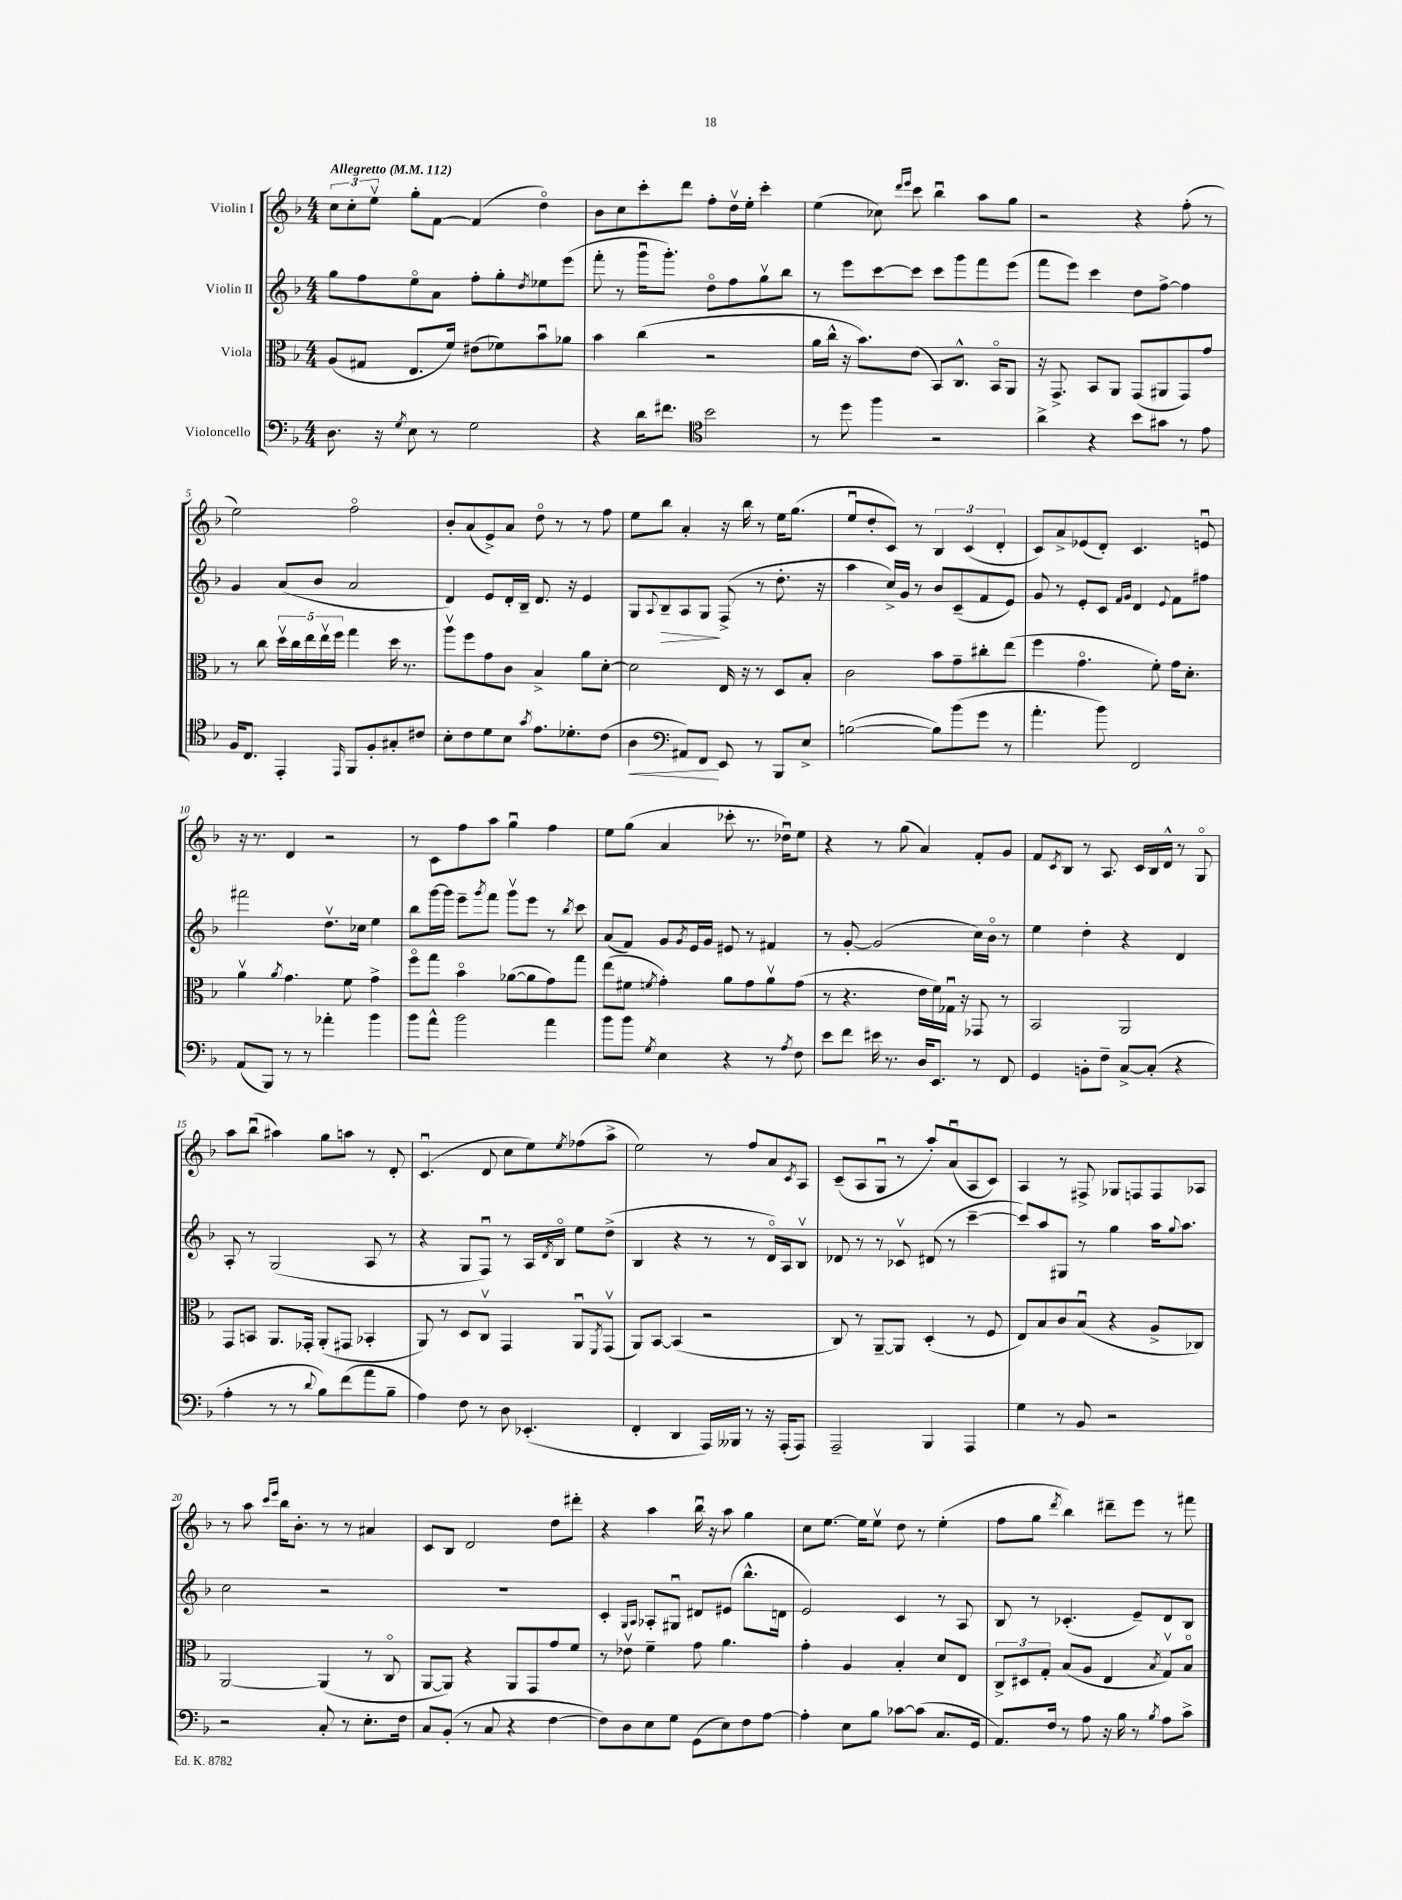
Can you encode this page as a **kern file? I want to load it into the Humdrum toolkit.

**kern	**kern	**kern	**kern
*staff4	*staff3	*staff2	*staff1
*clefF4	*clefC3	*clefG2	*clefG2
*k[b-]	*k[b-]	*k[b-]	*k[b-]
*M4/4	*M4/4	*M4/4	*M4/4
*MM112	*MM112	*MM112	*MM112
8.D	(8A	8gg	12cc
.	.	.	12cc'
.	8G#	8ff	.
.	.	.	12eev
16r	.	.	.
8qG	.	.	.
8E	8.E	8eeo	8gg'
8r	.	8a	[8f
.	16f)	.	.
2G	(8e#	8ff'	(4f]
.	8f-)	8gg'	.
.	.	8qdd	.
.	8b-u	8ee-	4ddo)
.	8a-	(8eee	.
=	=	=	=
4r	4b-	8fff'	8b-
.	.	8r	8cc
16d	(4cc	16gggu	8ccc'
8.f#	.	8.ggg')	.
.	.	.	8ddd
*clefC4	*	*	*
2b-	2r	8ddo	8ff'
.	.	8ff	16ddv
.	.	.	16ee'
.	.	8ggv	4ccc'
.	.	8bb-	.
=	=	=	=
8r	16a	8r	(4ee
.	16cc^^	.	.
8dd	16r	8eee	.
.	8.b-)	.	.
4ff	.	[8ccc	8cc-)
.	.	.	16qqddd
.	.	.	16qqeee
.	(8e	8ccc]	8ccc
2r	8BB-)	8ccc	4bb-u
.	8.C^^	8ggg	.
.	.	8fff	8aa
.	16BB-o	.	.
.	8AA	(8eee	8gg
=	=	=	=
4a^	16r	8fff	2r
.	8.GG^	.	.
.	.	8eee)	.
4r	8BB-	4ccc	.
.	8AA	.	.
8b-	(8GG	8dd	4r
8g#	8AA#	[8ff^	.
8r	8GG)	4ff]	(8ff'
8e	8g	.	8r
=	=	=	=
16F	8r	4g	2ee)
8.C	.	.	.
.	8cc	.	.
4EE'	20ddv	(8a	.
.	20cc	.	.
.	20ee	.	.
.	.	8b-	.
.	20eev	.	.
.	20ff	.	.
16qqEE	.	.	.
8FF	4gg	2a	2ffo
8F'	.	.	.
8G#'	16dd	.	.
.	8.r	.	.
8c#	.	.	.
=	=	=	=
8B-'	8aav	4d)	8b-'
8c	8ff	.	(8a
8d	8g	8e	8e^)
8B-	8c	16d'	8a
.	.	16B-~	.
8qg	.	.	.
8.e	4B-^	8.d	8ddo
.	.	.	8r
8.d-'	.	16r	.
.	8a	4e	8r
(8c	[8d'	.	8ff
=	=	=	=
4A	2d]	8G	8ee
.	.	8qqA	.
.	.	8B-~	8bb-
*clefF4	*	*	*
8AA#)	.	8A	4a'
8FF	.	8G	.
8EE	16E	(8F^	16r
.	16r	.	16bb-
8r	8r	8r	8r
8BBB-	8D	8.dd'	16ee
.	.	.	(8.gg
8E^	8B-'	.	.
.	.	16r	.
=	=	=	=
([2B	2c	4aa	8eeu
.	.	.	8dd'
.	.	16cc^)	8c)
.	.	16g	.
.	.	8r	8r
8B])	8b-	8b-	6B-
(8b-	8g~	(8c~	.
.	.	.	(6c
8g	8cc#'	8f	.
.	.	.	6d'
8r	(8ee	8e)	.
=	=	=	=
4.a'	4ff	8g	8c)
.	.	8r	8a^
.	4.go	8e'	(8e-
8b-)	.	8c	8d')
.	.	16qqf	.
.	.	16qqg	.
2FF	.	4d	4.c
.	8f')	.	.
.	.	8qqe	.
.	16g	8f	.
.	8.d'	.	.
.	.	8ff#	8eu
=	=	=	=
(8AA	4av	2fff#	16r
.	.	.	8.r
8BBB-)	.	.	.
.	8qa	.	.
8r	4.g	.	4d
8r	.	.	.
4a-'	.	8.ddv	2r
.	8f	.	.
.	.	16cc-	.
4b-	4g^	4ee	.
=	=	=	=
8b-	8ffo	8bb-	8r
8a^^	8gg	[16ggg	8c
.	.	16ggg]	.
2b-	4b-o	8eee~	8ff
.	.	8qggg	.
.	.	8fff	8aa
.	([8a-	8gggv	4ggu
.	8a-]	8eee	.
4a	8g)	8r	4ff
.	.	8qbb-	.
.	8gg	8ccc	.
=	=	=	=
8b-	(8ee	(8a	8ee
8b-	8f#	8f)	(8gg
8qG	8qf	.	.
4E	4g')	8g	4a
.	.	8qg	.
.	.	16e	.
.	.	16g	.
4r	8a	8e#	8ccc-'
.	8g	8r	8.r
8r	8av	4f#	.
.	.	.	16dd-u)
8qA	.	.	.
8F	(8g	.	8ee
=	=	=	=
8e	8r	8r	4r
8f	4.r	[8g'	.
16e#	.	(2g]	8r
8.r	.	.	.
.	.	.	(8gg
16D	16e	.	4a)
8.EE	16f)	.	.
.	16G-u	.	.
.	16r	.	.
8r	8GG-	16cc)	8f'
.	.	16b-o	.
8FF	8r	8r	8g
=	=	=	=
4GG	2BB-	4ee	8f
.	.	.	8qc
.	.	.	8B-
8BB'	.	4dd'	8r
8F~	.	.	8.A
[8C^	2AA	4r	.
.	.	.	16c
(8C']	.	.	16B-
.	.	.	16d^^
4r	.	4d	8r
.	.	.	8Go
=	=	=	=
4A'	8GG	8A'	8aa
.	8BB	8r	(8bb-u
8r	8.AA	(2G	4aa#)
8r	.	.	.
.	16GG-'	.	.
8qqd	.	.	.
8B-)	(8AA'	.	8gg
(8f	8GG#	.	8aa
8a	4BB-'	8A	8r
8B-~	.	8r	8d'
=	=	=	=
4A)	8AA)	4r	(4.cu
.	8r	.	.
8F	8D	8G	.
8r	8Cv	8Fu)	8d
8D	4GG	8r	8cc
(4.EE-'	.	16A	8ee)
.	.	8qd	.
.	.	16B-o	.
.	.	.	8qee
.	8AAu	8ee	(8ff-
.	8qFF	.	.
.	(8GGv	(8dd^	8aa^
=	=	=	=
4FF'	8AA)	4B-	2ee)
.	[8BB-	.	.
4DD	(4BB-]	4r	.
16AAA)	2r	8r	8r
16BBB--	.	.	.
8r	.	8r	8ff
16r	.	16do)	8a
(16AAA'	.	16A	.
.	.	.	8qc
8AAA)	.	8B-v	8A
=	=	=	=
2AAA~	8C)	8d-	(8c~
.	8r	8r	8A
.	[8AA~	8r	8Gu
.	8AA]	8c-v	8r
4BBB-	(4D'	(8d#	8aa')
.	.	8r	(8au
4AAA	8r	[4ccc~	8A
.	8F	.	8c)
=	=	=	=
4G	8E)	8ccc])	4A
.	8B-	8aa	.
8r	8c	8G#	8r
8BB-	(8B-u	8r	8F#^
2r	4r	4gg	8G-
.	.	.	8F
.	8A^	16aa	8F
.	.	8qqgg	.
.	.	8.aa	.
.	8C-)	.	8A-
=	=	=	=
2r	[2AA	2cc	8r
.	.	.	8aa
.	.	.	16qqccc
.	.	.	16qqeee
.	.	.	16bb-
.	.	.	8.b-'
8C'	(4AA]	2r	8r
8r	.	.	8r
8.E'	8r	.	4a#
.	8Co	.	.
16F	.	.	.
=	=	=	=
8C	[8AA	1r	8c
(8BB-'	8AA])	.	8B-
8r	4r	.	2d
8C	.	.	.
4r	8AA	.	.
.	8GG	.	.
[4F	8g	.	8dd
.	8f	.	8ddd#'
=	=	=	=
8F])	8r	4c'	4r
8D	8e-v	.	.
.	.	16qqG	.
.	.	16qqA	.
8E	4f~	8A-'	4aa
8G	.	8G#u	.
(8GG	8g	8d#	16bb-u
.	.	.	16r
8E)	4.a	(8e#	8aa
8F	.	8.bb-^^	4gg
[8A	.	.	.
.	.	16d	.
=	=	=	=
4A']	4g'	2e)	8cc
.	.	.	[8.ee
8E	4A	.	.
.	.	.	16ee]
8B-	.	.	8eev
[8c-	4B-'	4c	8dd
(8c-]	.	.	8r
8.C	8d	8r	(4ee'
.	8E	8A	.
16GG	.	.	.
=	=	=	=
8.AA)	12C^	8B-	8ff
.	12D#	.	.
.	.	8r	8gg
.	12G'	.	.
16F	.	.	.
.	.	.	8qddd
8r	(8B-	(4.c-'	4bb-)
8A	8A	.	.
16r	4E	.	8ddd#~
16B-	.	.	.
8r	.	8e~)	8eee
8qB-	8qB-	.	.
8A	8Gv)	8d	8r
8c^	8B-o	8B-	8fff#
==	==	==	==
*-	*-	*-	*-
